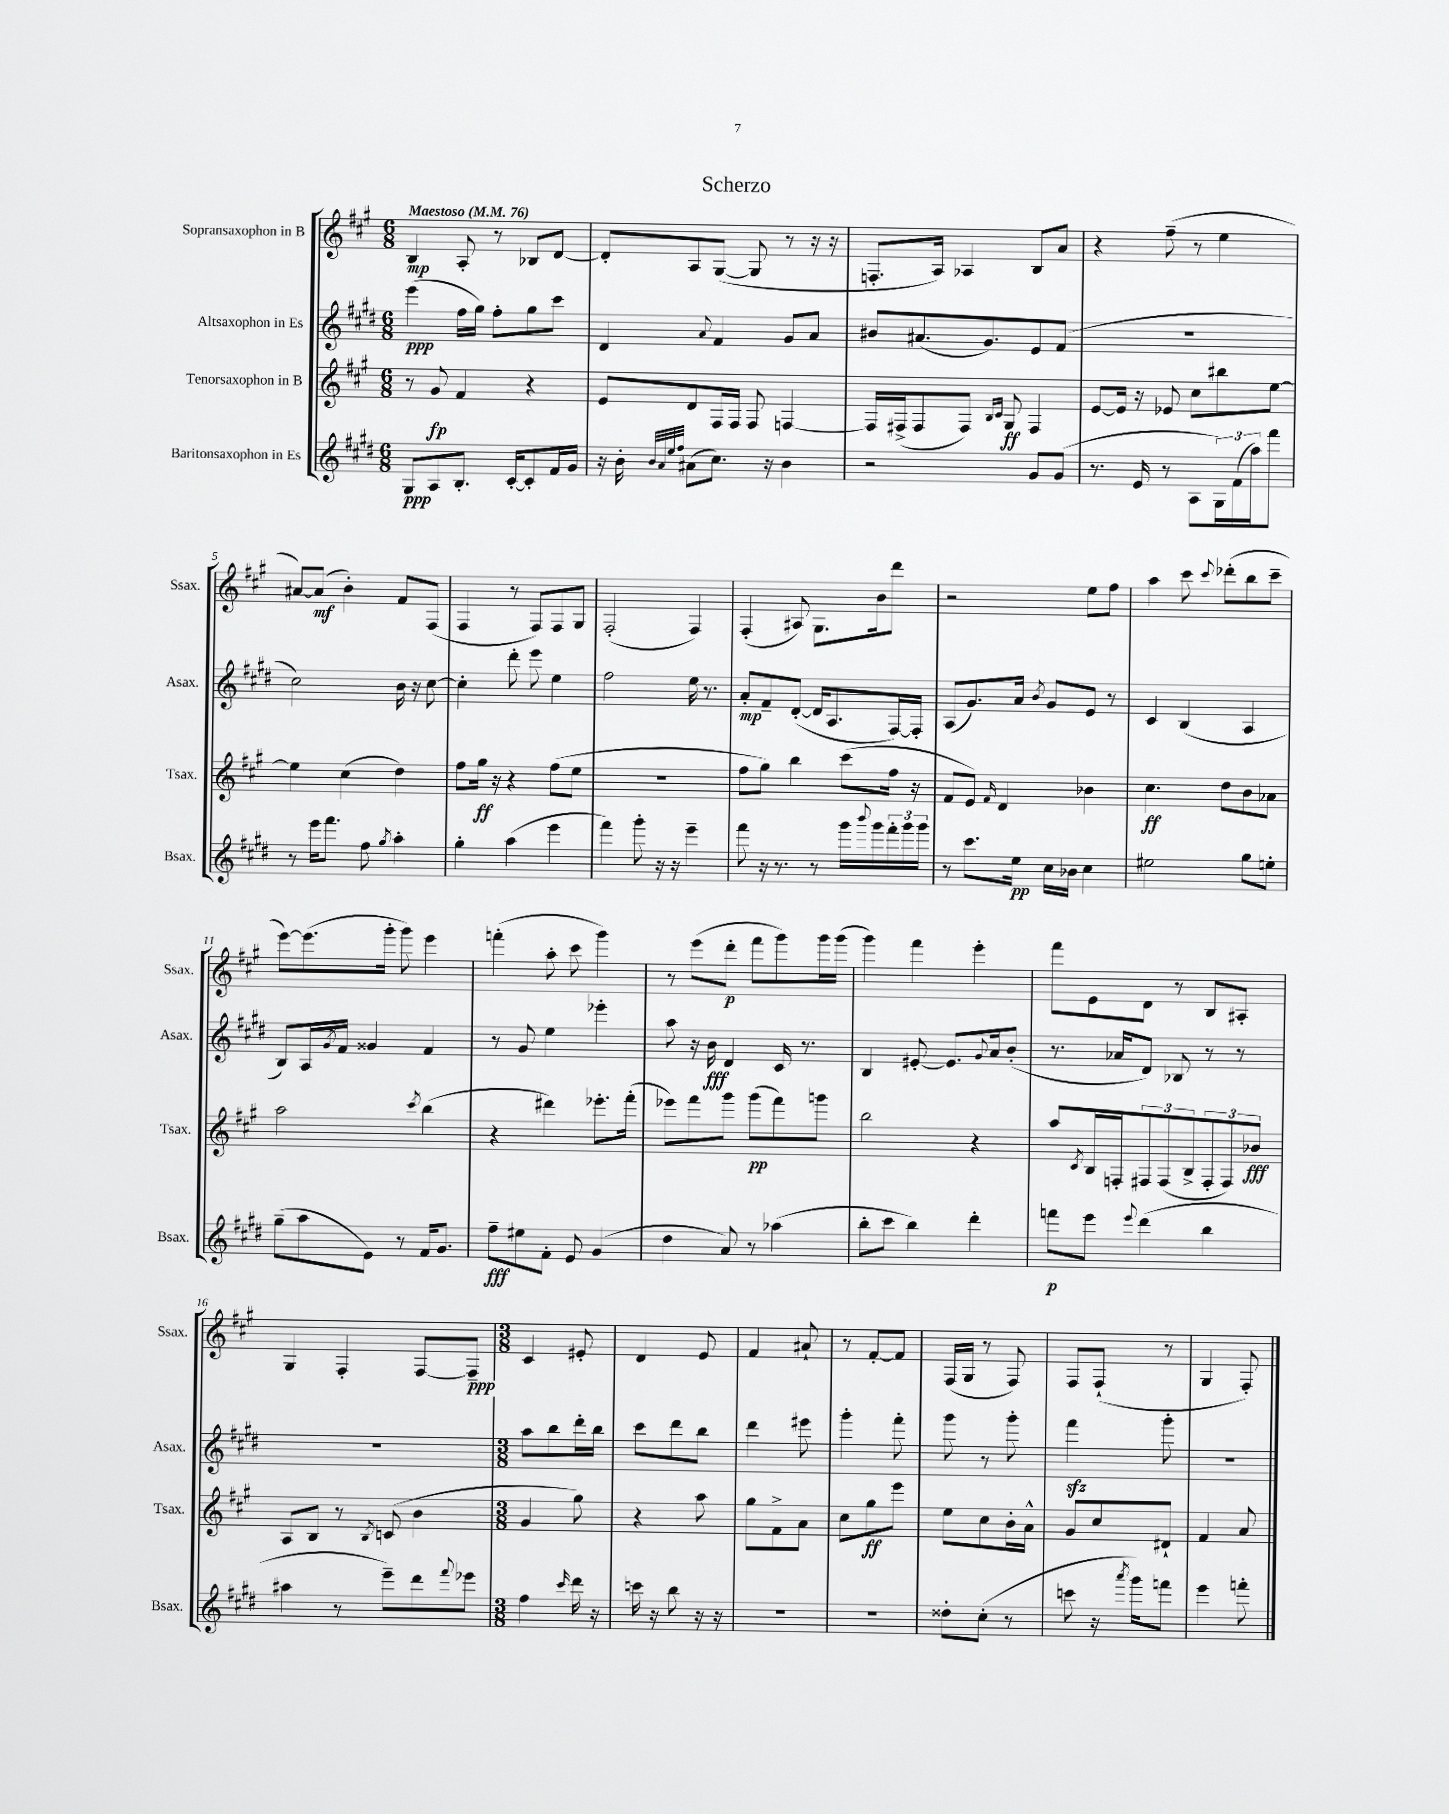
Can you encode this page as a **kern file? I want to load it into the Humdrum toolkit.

**kern	**dynam	**kern	**dynam	**kern	**dynam	**kern	**dynam
*part4	*part4	*part3	*part3	*part2	*part2	*part1	*part1
*staff4	*staff4	*staff3	*staff3	*staff2	*staff2	*staff1	*staff1
*I"Baritonsaxophon in Es	*	*I"Tenorsaxophon in B	*	*I"Altsaxophon in Es	*	*I"Sopransaxophon in B	*
*I'Bsax.	*	*I'Tsax.	*	*I'Asax.	*	*I'Ssax.	*
*clefG2	*	*clefG2	*	*clefG2	*	*clefG2	*
*k[f#c#g#d#]	*	*k[f#c#g#]	*	*k[f#c#g#d#]	*	*k[f#c#g#]	*
*M6/8	*	*M6/8	*	*M6/8	*	*M6/8	*
*MM76	*	*MM76	*	*MM76	*	*MM76	*
=1	=1	=1	=1	=1	=1	=1	=1
!	!	!	!	!	!	!LO:TX:a:B:t=Maestoso	!
8G#/L	ppp	8r	.	(4eee\	ppp	4B/	mp
8A/	.	8g#/	fp	.	.	.	.
8.B'/J	.	4f#/	.	16ff#\LL	.	8A'/	.
.	.	.	.	16gg#\JJ)	.	.	.
.	.	.	.	8ff#'\L	.	8r	.
[16c#'/KL	.	.	.	.	.	.	.
8c#'/]	.	4r	.	8gg#\	.	8B-X/L	.
16f#/L	.	.	.	8ccc#\J	.	[8d/J	.
16g#/JJ	.	.	.	.	.	.	.
=2	=2	=2	=2	=2	=2	=2	=2
16r	.	8e/L	.	4d#/	.	8d'/L]	.
16b'\	.	.	.	.	.	.	.
32qqb/LLL	.	.	.	.	.	.	.
32qqa/	.	.	.	.	.	.	.
32qqee/	.	.	.	.	.	.	.
32qqff#/JJJ	.	.	.	.	.	.	.
(8a#X\L	.	8d/	.	.	.	8A/	.
.	.	.	.	8qqa/	.	.	.
8.cc#\J)	.	16F#/L	.	4f#/	.	([8G#/J	.
.	.	16F#/JJ	.	.	.	.	.
.	.	8F#/	.	.	.	8G#/]	.
16r	.	.	.	.	.	.	.
4b\	.	[4Fn/	.	8g#/L	.	8r	.
.	.	.	.	8a/J	.	16r	.
.	.	.	.	.	.	16r	.
=3	=3	=3	=3	=3	=3	=3	=3
2r	.	16F/LL]	.	8b#X/L	.	8.Fn'/L	.
.	.	(16F#X^/J	.	.	.	.	.
.	.	8F#/	.	(8.a#X/	.	.	.
.	.	.	.	.	.	16A/Jk)	.
.	.	8F#/J)	.	.	.	4A-X/	.
.	.	.	.	8.g#/)	.	.	.
.	.	16qqB/LL	.	.	.	.	.
.	.	16qqc#/JJ	.	.	.	.	.
.	.	8G#/	ff	.	.	.	.
8g#/L	.	4F#/	.	8e/	.	8B/L	.
(8g#/J	.	.	.	(8f#/J	.	8a/J	.
=4	=4	=4	=4	=4	=4	=4	=4
8.r	.	[8e/L	.	2.r	.	4r	.
.	.	16e/Jk]	.	.	.	.	.
16e/	.	16r	.	.	.	.	.
8r	.	8e-X/	.	.	.	(8ff#~\	.
8A\L	.	8cc#\L	.	.	.	8r	.
24G#\L)	.	8bb#X\	.	.	.	4ee\	.
(24f#\	.	.	.	.	.	.	.
24aa\J)	.	.	.	.	.	.	.
8fff#\J	.	[8ee\J	.	.	.	.	.
!!LO:LB:g=z
=5	=5	=5	=5	=5	=5	=5	=5
8r	.	4ee\]	.	2cc#\)	.	[8a#X/L)	.
16eee\KL	.	.	.	.	.	(8a#/J]	mf
8.fff#\J	.	.	.	.	.	.	.
.	.	(4cc#\	.	.	.	4b'\)	.
8ff#\	.	.	.	.	.	.	.
8qgg#/	.	.	.	.	.	.	.
4aa'\	.	4dd\)	.	16b\	.	8f#/L	.
.	.	.	.	16r	.	.	.
.	.	.	.	[8cc#\	.	(8F#/J	.
=6	=6	=6	=6	=6	=6	=6	=6
4gg#'\	.	8ff#\L	.	4cc#'\]	.	4F#/	.
.	.	16gg#\Jk	ff	.	.	.	.
.	.	16r	.	.	.	.	.
(4aa\	.	4r	.	8ddd#'\	.	8r	.
.	.	.	.	8eee\	.	8F#/L)	.
4eee\	.	(8ff#\L	.	4ee\	.	8F#/	.
.	.	8ee\J	.	.	.	8G#/J	.
=7	=7	=7	=7	=7	=7	=7	=7
4fff#\)	.	2.r	.	2ff#\	.	(2F#'/	.
8ggg#'\	.	.	.	.	.	.	.
16r	.	.	.	.	.	.	.
16r	.	.	.	.	.	.	.
4eee~\	.	.	.	16ee\	.	4F#/)	.
.	.	.	.	8.r	.	.	.
=8	=8	=8	=8	=8	=8	=8	=8
8fff#\	.	8ff#\L	.	8a'/L	mp	(4F#'/	.
16r	.	8gg#\J)	.	8f#~/	.	.	.
8.r	.	.	.	.	.	.	.
.	.	4bb\	.	([8d#'/J	.	8A#X/)	.
8r	.	.	.	16d#/KL]	.	8.G#\L	.
.	.	.	.	8.A/	.	.	.
16ggg#\LL	.	(8ccc#\L	.	.	.	.	.
8qqbbb/	.	.	.	.	.	.	.
16ggg#\	.	.	.	.	.	16b\k	.
24fff#'\	.	16ff#\Jk	.	[16F#/L)	.	8ddd\J	.
24ggg#\	.	.	.	.	.	.	.
.	.	16r	.	16F#'/JJ]	.	.	.
24ggg#\JJ	.	.	.	.	.	.	.
=9	=9	=9	=9	=9	=9	=9	=9
8r	.	8f#/L	.	(8A/L	.	2r	.
8.ccc#\L	.	8e/J)	.	8.g#/)	.	.	.
.	.	16qqf#/	.	.	.	.	.
.	.	4d/	.	.	.	.	.
16ee\Jk	pp	.	.	16a/Jk	.	.	.
.	.	.	.	8qb/	.	.	.
16cc#\LL	.	.	.	8g#/L	.	.	.
16b-X\JJ	.	.	.	.	.	.	.
4cc#\	.	4b-X\	.	8e/J	.	8ee\L	.
.	.	.	.	8r	.	8ff#\J	.
=10	=10	=10	=10	=10	=10	=10	=10
2ee#X\	.	4.cc#\	ff	4c#/	.	4aa\	.
.	.	.	.	(4B/	.	8ccc#\	.
.	.	.	.	.	.	8qqccc#/	.
.	.	8dd\L	.	.	.	(8ddd-X'\L	.
8gg#\L	.	8b\	.	4A/	.	8bb\	.
8een'\J	.	8a-X\J	.	.	.	8ccc#~\J	.
!!LO:LB:g=z
=11	=11	=11	=11	=11	=11	=11	=11
(8gg#~\L	.	2aa\	.	8B/L)	.	[8eee\L)	.
8aa\	.	.	.	16A/L	.	(8.eee\]	.
.	.	.	.	8qg#/	.	.	.
.	.	.	.	16f#/JJ	.	.	.
8e\J)	.	.	.	4g##X/	.	.	.
.	.	.	.	.	.	16ggg#'\Jk	.
8r	.	.	.	.	.	8ggg#\)	.
.	.	8qccc#/	.	.	.	.	.
16f#/KL	.	(4bb\	.	4f#/	.	4eee\	.
8.g#/J	.	.	.	.	.	.	.
=12	=12	=12	=12	=12	=12	=12	=12
8ff#~\L	fff	4r	.	8r	.	(4fffn'\	.
8ee#X\	.	.	.	8g#/	.	.	.
8f#'\J	.	4ddd#X\)	.	4ee\	.	8aa'\	.
8e/	.	.	.	.	.	8ccc#\	.
(4g#/	.	8.eee-X'\L	.	4eee-X'\	.	4ggg#\)	.
.	.	(16fff#'\Jk	.	.	.	.	.
=13	=13	=13	=13	=13	=13	=13	=13
4dd#\	.	8eee-X\L)	.	8aa\	.	8r	.
.	.	8fff#\	.	16r	.	(8eee\L	.
.	.	.	.	16b\	fff	.	.
8a/)	.	8ggg#\J	.	4d#/	.	8ddd'\J	p
8r	.	(8ggg#\L	pp	.	.	8fff#\L	.
(4aa-X\	.	8fff#\)	.	16c#/	.	8ggg#\)	.
.	.	.	.	8.r	.	.	.
.	.	8gggn\J	.	.	.	16ggg#\L	.
.	.	.	.	.	.	(16ggg#\JJ	.
=14	=14	=14	=14	=14	=14	=14	=14
8bb'\L	.	2bb\	.	4B/	.	4ggg#\)	.
8ccc#\J	.	.	.	.	.	.	.
4bb\)	.	.	.	[8e#X'/	.	4fff#\	.
.	.	.	.	8.e#/L]	.	.	.
4ddd#'\	.	4r	.	.	.	4eee'\	.
.	.	.	.	8qqg#/	.	.	.
.	.	.	.	16a/k	.	.	.
.	.	.	.	(8b'/J	.	.	.
=15	=15	=15	=15	=15	=15	=15	=15
8fffn\L	p	8aa/L	.	8.r	.	8fff#\L	.
.	.	8qc#/	.	.	.	.	.
8eee\J	.	16B/L	.	.	.	8e\	.
.	.	16Fn'/J	.	16a-X/KL	.	.	.
8qqeee/	.	.	.	.	.	.	.
(4ddd#\	.	12F#X/	.	8d#/J)	.	8d\J	.
.	.	(12F#/	.	.	.	.	.
.	.	.	.	8B-X/	.	8r	.
.	.	12B^/	.	.	.	.	.
4bb\	.	12F#'/	.	8r	.	8B/L	.
.	.	12F#/)	.	.	.	.	.
.	.	.	.	8r	.	8A#X'/J	.
.	.	12b-X/J	fff	.	.	.	.
!!LO:LB:g=z
=16	=16	=16	=16	=16	=16	=16	=16
4aa#X\	.	8A/L	.	2.r	.	4G#/	.
.	.	8B/J	.	.	.	.	.
8r	.	8r	.	.	.	4F#'/	.
.	.	8qB/	.	.	.	.	.
8eee~\L)	.	(8cn/	.	.	.	.	.
8ddd#\	.	4b\	.	.	.	[8F#/L	.
8qqfff#/	.	.	.	.	.	.	.
8eee-X\J	.	.	.	.	.	8F#~/J]	ppp
=17	=17	=17	=17	=17	=17	=17	=17
*M3/8	*	*M3/8	*	*M3/8	*	*M3/8	*
4ff#\	.	4g#/	.	8aa\L	.	4c#/	.
.	.	.	.	8bb\	.	.	.
16qqccc#/	.	.	.	.	.	.	.
16ddd#\	.	8gg#\)	.	16ddd#'\L	.	8e#X'/	.
16r	.	.	.	16bb\JJ	.	.	.
=18	=18	=18	=18	=18	=18	=18	=18
16cccn\	.	4r	.	8ccc#\L	.	4d/	.
16r	.	.	.	.	.	.	.
8bb\	.	.	.	8ddd#\	.	.	.
16r	.	8aa\	.	8bb\J	.	8e/	.
16r	.	.	.	.	.	.	.
=19	=19	=19	=19	=19	=19	=19	=19
4.r	.	8gg#\L	.	4ddd#\	.	4f#/	.
.	.	8f#^\	.	.	.	.	.
.	.	8a\J	.	8eee#X\	.	8a#X`/	.
=20	=20	=20	=20	=20	=20	=20	=20
4.r	.	8cc#\L	.	4ggg#'\	.	8r	.
.	.	8gg#\	ff	.	.	[8f#'/L	.
.	.	8eee\J	.	8fff#'\	.	8f#/J]	.
=21	=21	=21	=21	=21	=21	=21	=21
8dd##X'\L	.	8ee\L	.	8ggg#\	.	(16F#/LL	.
.	.	.	.	.	.	16G#/JJ	.
(8cc#'\J	.	8cc#\	.	8r	.	8r	.
8r	.	16b'\L	.	8ggg#'\	.	8F#/)	.
.	.	16a^^\JJ	.	.	.	.	.
=22	=22	=22	=22	=22	=22	=22	=22
8cccn\	.	8g#/L	.	4fff#zz\	.	8F#/L	.
16r	.	8cc#/	.	.	.	(8F#`/J	.
8qaaa/	.	.	.	.	.	.	.
16ggg#\KL)	.	.	.	.	.	.	.
8fffn\J	.	8d#X`/J	.	8ggg#'\	.	8r	.
=23	=23	=23	=23	=23	=23	=23	=23
4eee\	.	4f#/	.	4.r	.	4G#/	.
8fffn'\	.	8a/	.	.	.	8F#'/)	.
==	==	==	==	==	==	==	==
*-	*-	*-	*-	*-	*-	*-	*-
